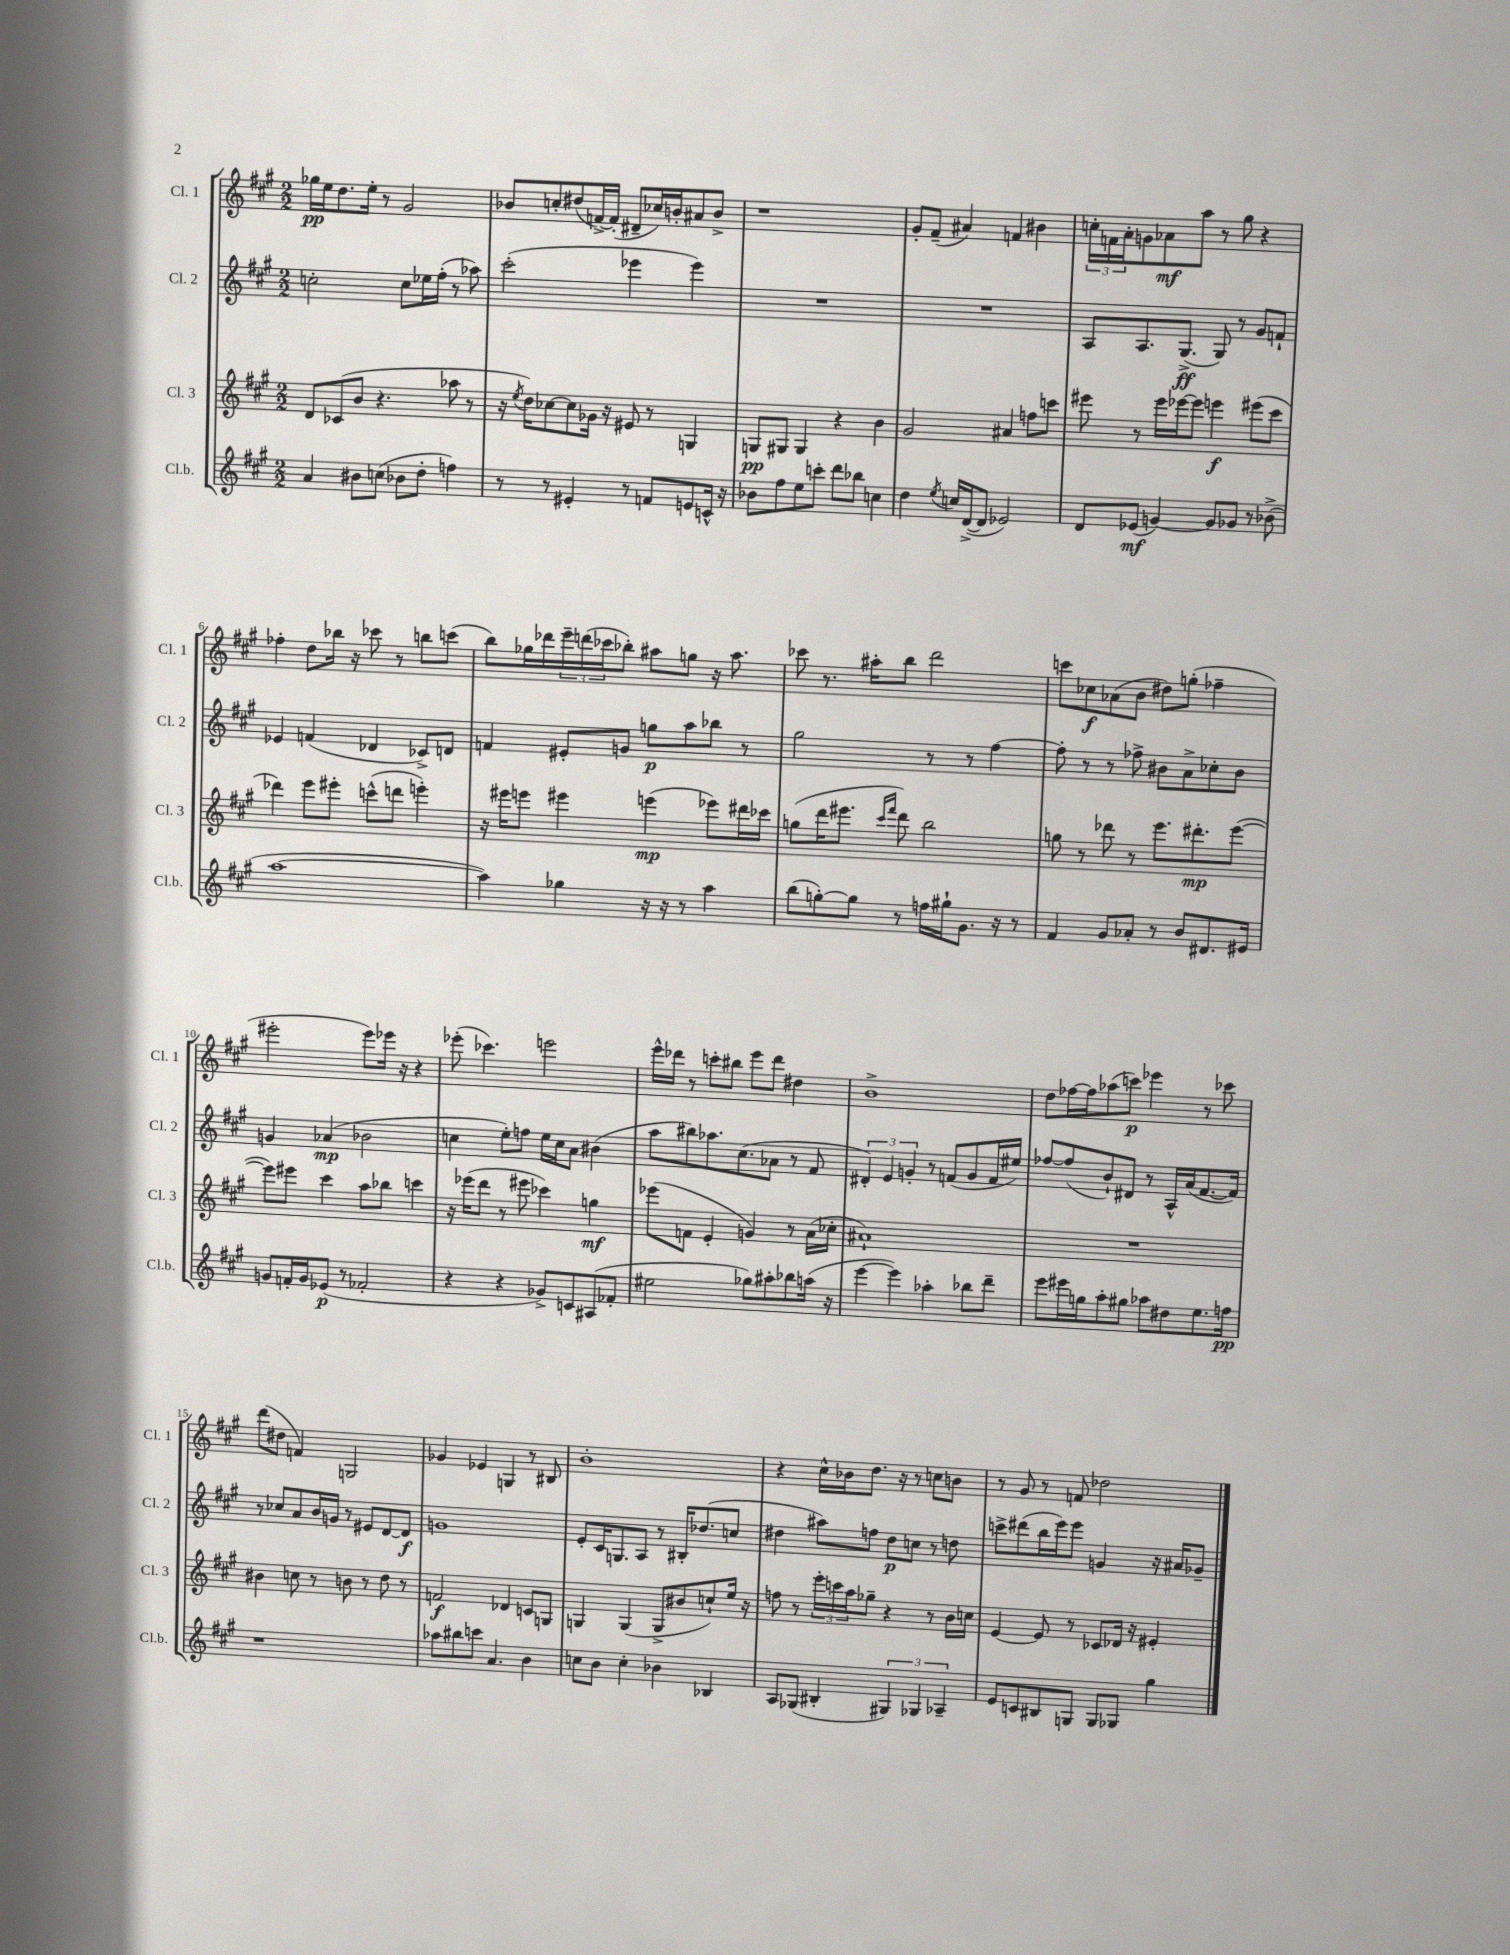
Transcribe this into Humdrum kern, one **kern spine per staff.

**kern	**dynam	**kern	**dynam	**kern	**dynam	**kern	**dynam
*part4	*part4	*part3	*part3	*part2	*part2	*part1	*part1
*staff4	*staff4	*staff3	*staff3	*staff2	*staff2	*staff1	*staff1
*I"Cl.b.	*	*I"Cl. 3	*	*I"Cl. 2	*	*I"Cl. 1	*
*I'Cl.b.	*	*I'Cl. 3	*	*I'Cl. 2	*	*I'Cl. 1	*
*clefG2	*	*clefG2	*	*clefG2	*	*clefG2	*
*k[f#c#g#]	*	*k[f#c#g#]	*	*k[f#c#g#]	*	*k[f#c#g#]	*
*M2/2	*	*M2/2	*	*M2/2	*	*M2/2	*
=1	=1	=1	=1	=1	=1	=1	=1
4a/	.	8d/L	.	2ccn'\	.	16gg-X\LL	pp
.	.	.	.	.	.	16ee\J	.
.	.	(8c-X/	.	.	.	8.dd\	.
8b#X\L	.	8b/J	.	.	.	.	.
.	.	.	.	.	.	16ee'\Jk	.
(8ccn\J	.	4.r	.	.	.	8r	.
8b-X\L	.	.	.	8cc\L	.	2g#/	.
8dd'\J	.	.	.	16ee-X\L	.	.	.
.	.	.	.	(16ff#'\JJ	.	.	.
4ffn\)	.	8aa-X\	.	8r	.	.	.
.	.	8r	.	8aa-X\)	.	.	.
=2	=2	=2	=2	=2	=2	=2	=2
8r	.	16r	.	(2ccc#'\	.	8b-X/L	.
.	.	8qee/	.	.	.	.	.
.	.	16dd\KL)	.	.	.	.	.
8r	.	[8cc-X\	.	.	.	8ccn'/	.
4e#X'/	.	8cc-\]	.	.	.	(8dd#X/	.
.	.	16g-X\Jk	.	.	.	[16fn^/L)	.
.	.	16r	.	.	.	(16f'/JJ]	.
8r	.	8e#X/	.	4eee-X\	.	8d#X~/L	.
8fn/L	.	8r	.	.	.	16cc-X/L)	.
.	.	.	.	.	.	16bn'/J	.
8en/	.	4Gn/	.	4eee-\)	.	8a#X/	.
16cn^^/Jk	.	.	.	.	.	8b^/J	.
16r	.	.	.	.	.	.	.
=3	=3	=3	=3	=3	=3	=3	=3
8b-X\L	.	8Gn/L	pp	1r	.	1r	.
8ff#\	.	8G#X/J	.	.	.	.	.
8ee\	.	4G#/	.	.	.	.	.
8cccn'\J	.	.	.	.	.	.	.
8ddd\L	.	4r	.	.	.	.	.
8bb-X\J	.	.	.	.	.	.	.
4ccn\	.	4b\	.	.	.	.	.
=4	=4	=4	=4	=4	=4	=4	=4
4dd\	.	2g#/	.	1r	.	8g#'/L	.
.	.	.	.	.	.	(8f#~/J	.
8qee/	.	.	.	.	.	.	.
16ccn/LL	.	.	.	.	.	4a#X/)	.
([16d^/J	.	.	.	.	.	.	.
8d/J]	.	.	.	.	.	.	.
2e-X/)	.	4a#X/	.	.	.	4fn/	.
.	.	8ffn\L	.	.	.	4b#X\	.
.	.	8cccn\J	.	.	.	.	.
=5	=5	=5	=5	=5	=5	=5	=5
8d/L	.	8eee#X\	.	8A/L	.	24ccn'\LL	.
.	.	.	.	.	.	24fn\	.
.	.	.	.	.	.	24a'\J	.
(8e-X/J	mf	8r	.	8.A/	.	8gn\	.
[4gn/)	.	16eee#\LL	.	.	.	8a-X\	mf
.	.	[16eee-X\J	.	(8.G#^/J	ff	.	.
.	.	8eee-\J]	.	.	.	8aa\J	.
8g/L]	.	4eeen\	f	8G#/)	.	8r	.
8g-X/J	.	.	.	8r	.	8gg#\	.
8r	.	(8eee#X\L	.	8g#/L	.	4r	.
(8b-X^\	.	8ccc#\J	.	8fn`/J	.	.	.
!!LO:LB:g=z
=6	=6	=6	=6	=6	=6	=6	=6
[1aa	.	4ddd-X\)	.	4e-X/	.	4ff-X'\	.
.	.	8eee\L	.	(4fn/	.	8dd\L	.
.	.	8eee#X'\J	.	.	.	16bb-X\Jk	.
.	.	.	.	.	.	16r	.
.	.	(8cccn^^\L	.	4d-X/	.	8ccc-X\	.
.	.	8dddn\J	.	.	.	8r	.
.	.	4eeen'\)	.	8c-X^/L)	.	8bbn\L	.
.	.	.	.	8dn/J	.	(8cccn\J	.
=7	=7	=7	=7	=7	=7	=7	=7
4aa\])	.	16r	.	4fn/	.	8bb\L)	.
.	.	16eee#X\KL	.	.	.	.	.
.	.	8eeen\J	.	.	.	16gg-X\L	.
.	.	.	.	.	.	16ddd-X\	.
4gg-X\	.	4eee#X\	.	8e#X'/L	.	24eee~\	.
.	.	.	.	.	.	(24dddn\	.
.	.	.	.	.	.	24ccc-X\J	.
.	.	.	.	8gn/J	.	8bb-X'\J)	.
16r	.	(4eeen\	mp	8ggn\L	p	8aa#X\L	.
16r	.	.	.	.	.	.	.
8r	.	.	.	8aa\	.	8ggn\J	.
4aa\	.	8eee-X\L)	.	8bb-X\J	.	16r	.
.	.	.	.	.	.	8.aa#\	.
.	.	16ddd#X\L	.	8r	.	.	.
.	.	16ccc-X\JJ	.	.	.	.	.
=8	=8	=8	=8	=8	=8	=8	=8
(8bb\L	.	(8ggn\L	.	2gg#\	.	8ccc-X\	.
[8ggn'\)	.	16ddd\K	.	.	.	8.r	.
.	.	8.eee#X\J	.	.	.	.	.
8gg\J]	.	.	.	.	.	.	.
.	.	.	.	.	.	16aa#X'\KL	.
.	.	16qqccc#/LL	.	.	.	.	.
.	.	16qqfff#/JJ	.	.	.	.	.
8r	.	8ddd\)	.	.	.	8bb\J	.
16ffn\LL	.	2bb\	.	8r	.	2ddd\	.
16gg#X`\J	.	.	.	.	.	.	.
8.g#\J	.	.	.	8r	.	.	.
.	.	.	.	[4ff#\	.	.	.
16r	.	.	.	.	.	.	.
8r	.	.	.	.	.	.	.
=9	=9	=9	=9	=9	=9	=9	=9
4f#/	.	8ggn\	.	8ff#'\]	.	8cccn\L	.
.	.	8r	.	8r	.	8cc-X\	f
8g#/L	.	8ddd-X\	.	8r	.	(8a-X\	.
8a-X'/J	.	8r	.	8ff-X^\	.	8b\J	.
8r	.	8.eee\L	.	8b#X\L	.	8dd#X\L)	.
8b/L	.	.	.	8a^\	.	(8ggn'\J	.
.	.	8.ddd#X'\	mp	.	.	.	.
8.d#X/	.	.	.	8cc-X'\	.	4ff-X~\	.
.	.	([8eee\J	.	8b#\J	.	.	.
16e#X/Jk	.	.	.	.	.	.	.
!!LO:LB:g=z
=10	=10	=10	=10	=10	=10	=10	=10
8gn/L	.	8eee\L])	.	4gn/	.	2eee#X'\	.
16fn'/L	.	8eee#X\J	.	.	.	.	.
16g/J	.	.	.	.	.	.	.
(8e-X/J	p	4ccc#\	.	(4a-X/	mp	.	.
8r	.	.	.	.	.	.	.
2f-X'/	.	8aa\L	.	2b-X\	.	8eee#\L)	.
.	.	8bb-X\J	.	.	.	16eee-X\Jk	.
.	.	.	.	.	.	16r	.
.	.	4cccn\	.	.	.	4r	.
=11	=11	=11	=11	=11	=11	=11	=11
4r	.	16r	.	4ccn\	.	(8eee-X'\	.
.	.	(16eee-X\KL	.	.	.	.	.
.	.	8ddd\J	.	.	.	4.ccc-X\)	.
4r	.	8r	.	8ee'\L)	.	.	.
.	.	8eee#X\	.	8ffn\J	.	.	.
8g-X^/L)	.	4ccc-X\)	.	16ee\LL	.	2eeen\	.
.	.	.	.	16cc\J	.	.	.
8cn/	.	.	.	8a\J	.	.	.
(8A#X/	.	4ggn\	mf	(4b#X\	.	.	.
8f-X'/J	.	.	.	.	.	.	.
=12	=12	=12	=12	=12	=12	=12	=12
2ee#X\	.	(8eee-X\L	.	8aa\L	.	16eee^^\LL	.
.	.	.	.	.	.	16ddd-X\JJ	.
.	.	8fn\J	.	8bb#X\)	.	8r	.
.	.	4e'/	.	8.aa-X\	.	8cccn'\L	.
.	.	.	.	.	.	8bb#X\J	.
.	.	.	.	(8.cc#\	.	.	.
8gg-X\L)	.	4gn/)	.	.	.	8eee\L	.
8aa#X'\	.	.	.	8a-X\J	.	8ddd-\J	.
8bb-X\	.	8r	.	8r	.	4dd#X\	.
(16aan\Jk	.	(16a\LL	.	8f#/	.	.	.
16r	.	16cc-X'\JJ	.	.	.	.	.
=13	=13	=13	=13	=13	=13	=13	=13
[4eee\	.	1a#X`)	.	6d#X'/)	.	1b^	.
.	.	.	.	6e/	.	.	.
4eee\])	.	.	.	.	.	.	.
.	.	.	.	6gn'/	.	.	.
4aa-X'\	.	.	.	8r	.	.	.
.	.	.	.	(8fn/L	.	.	.
8bb-X\L	.	.	.	8g/	.	.	.
8ddd~\J	.	.	.	16f/L	.	.	.
.	.	.	.	16ee#X/JJ)	.	.	.
=14	=14	=14	=14	=14	=14	=14	=14
8eee\L	.	1r	.	[8ff-X/L	.	8dd\L	.
16eee#X\L	.	.	.	(8ff-/]	.	[16ff-X\L	.
16ggn\J	.	.	.	.	.	16ff-\J]	.
8aa'\	.	.	.	8b`/)	.	(8aa-X\	.
8gg#X\J	.	.	.	8d#X/J	.	8cccn\J)	p
8aa-X\L	.	.	.	8r	.	4eee-X\	.
8dd#X\	.	.	.	16A^^/LL	.	.	.
.	.	.	.	(16a/J	.	.	.
8.ee\	.	.	.	[8.f#/	.	8r	.
.	.	.	.	.	.	8ccc-X\	.
16ffn\Jk	pp	.	.	16f#/Jk])	.	.	.
!!LO:LB:g=z
=15	=15	=15	=15	=15	=15	=15	=15
1r	.	4b#X\	.	8r	.	(8ddd\L	.
.	.	.	.	8cc-X/L	.	8dd#X\J	.
.	.	8ccn\	.	8a/	.	4fn/)	.
.	.	8r	.	16b/L	.	.	.
.	.	.	.	16gn/JJ	.	.	.
.	.	8bn\	.	8r	.	2Gn/	.
.	.	8r	.	8e#X/L	.	.	.
.	.	8dd\	.	[8d/	.	.	.
.	.	8r	.	8d/J]	f	.	.
=16	=16	=16	=16	=16	=16	=16	=16
8aa-X\L	.	2fn/	f	1gn	.	4g-X/	.
8bb#X\	.	.	.	.	.	.	.
8cccn\J	.	.	.	.	.	4e-X/	.
4.a/	.	.	.	.	.	.	.
.	.	4d-X/	.	.	.	4Gn/	.
4b\	.	8cn/L	.	.	.	8r	.
.	.	8Gn/J	.	.	.	8B#X/	.
=17	=17	=17	=17	=17	=17	=17	=17
8ccn\L	.	4Gn/	.	8e'/L	.	1b'	.
8b\J	.	.	.	16c#/K	.	.	.
.	.	.	.	8.Gn/	.	.	.
4cc'\	.	(4G/	.	.	.	.	.
.	.	.	.	8A/J	.	.	.
4b-X\	.	8G^/L	.	8r	.	.	.
.	.	8b#X/	.	16B#X'/KL	.	.	.
.	.	.	.	(8.dd-X/	.	.	.
4B-X/	.	8ccn`/)	.	.	.	.	.
.	.	16ee/Jk	.	8ccn/J	.	.	.
.	.	16r	.	.	.	.	.
=18	=18	=18	=18	=18	=18	=18	=18
8A/L	.	8ffn\	.	4dd#X\	.	4r	.
(8G-X/J	.	8r	.	.	.	.	.
4B#X'/	.	24eee'\LL	.	8aa#X\L)	.	16cc#^^\LL	.
.	.	24cccn\	.	.	.	.	.
.	.	.	.	.	.	16b-X\J	.
.	.	24aa\J	.	.	.	.	.
.	.	8gg-X~\J	.	8ffn\J	.	8.dd\J	.
6G#X/)	.	4r	.	8dd#\L	p	.	.
.	.	.	.	.	.	16r	.
.	.	.	.	8ccn\J	.	8r	.
6G-X/	.	.	.	.	.	.	.
.	.	8r	.	8r	.	8ccn\L	.
6A-X~/	.	.	.	.	.	.	.
.	.	16b\LL	.	8ddn\	.	8bn\J	.
.	.	16ccn\JJ	.	.	.	.	.
=19	=19	=19	=19	=19	=19	=19	=19
8e/L	.	[4e/	.	8cccn^\L	.	8r	.
8cn/	.	.	.	(8ddd#X\	.	8g#/	.
8B#X/	.	8e/]	.	16bb\L	.	8r	.
.	.	.	.	16eee\J)	.	.	.
8Gn/J	.	8r	.	8eee\J	.	8fn/	.
8G/L	.	8c-X/L	.	4gn/	.	2dd-X\	.
8G-X/J	.	16d-X/Jk	.	.	.	.	.
.	.	16r	.	.	.	.	.
4gg#\	.	4e#X'/	.	16r	.	.	.
.	.	.	.	16a#X/KL	.	.	.
.	.	.	.	8g-X~/J	.	.	.
==	==	==	==	==	==	==	==
*-	*-	*-	*-	*-	*-	*-	*-
